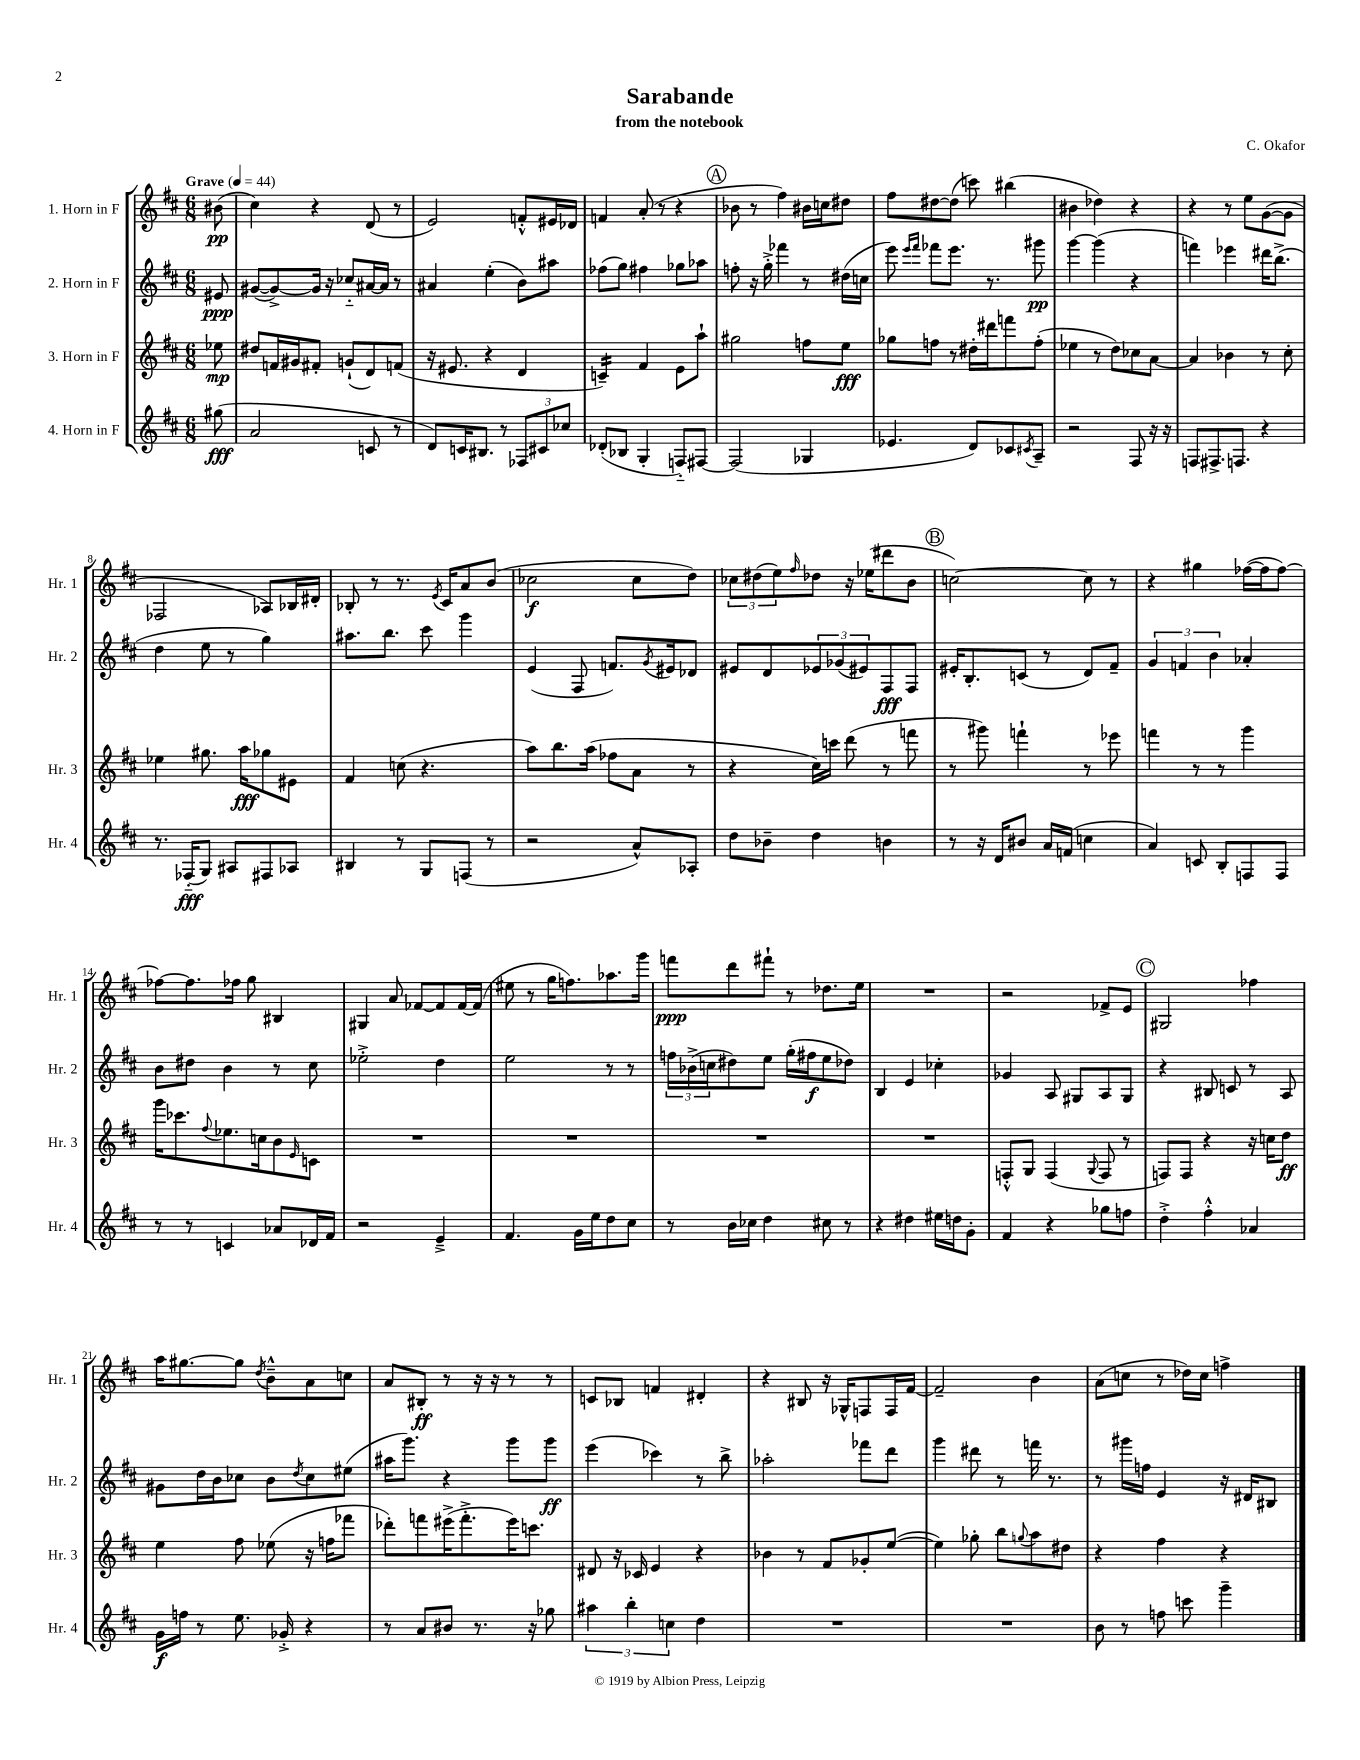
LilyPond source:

\header { title = "Sarabande" composer = "C. Okafor" subtitle = "from the notebook" }
<<
\new StaffGroup <<
\new Staff = "s0" \with { instrumentName = "1. Horn in F" shortInstrumentName = "Hr. 1" } {
    \clef treble \key d \major \numericTimeSignature \time 6/8 \partial 8 \tempo "Grave" 4 = 44
    bis'8\pp( |
    cis''4) r4 d'8( r8 |
    e'2) f'8-.-^ eis'16 des'16 |
    f'4 a'8-.( r8 r4 |
    \mark \markup { \circle "A" } bes'8 r8 fis''4) bis'16 c''16 dis''8 |
    fis''8 dis''8~ dis''8( c'''8) bis''4( |
    bis'4 des''4) r4 |
    r4 r8 e''8 g'8~( g'8 |
    fes2 aes8) bes16 dis'16-. |
    bes8-. r8 r8. \acciaccatura { e'8 } cis'16 a'8 b'8( |
    ces''2\f ces''8 d''8) |
    \tuplet 3/2 { ces''8 dis''8( e''8) } \grace { fis''16 } des''8 r16 ees''16( dis'''8 b'8 |
    \mark \markup { \circle "B" } c''2~) c''8 r8 |
    r4 gis''4 fes''16~( fes''16 fes''8~) |
    fes''8~ fes''8. fes''16 g''8 bis4 |
    gis4 a'8 fes'8~ fes'8 fes'16~ fes'16( |
    eis''8 r8 g''16 f''8.) aes''8. g'''16 |
    f'''8\ppp d'''8 fis'''8-! r8 des''8. e''16 |
    R2. |
    r2 fes'8-> e'8 |
    \mark \markup { \circle "C" } gis2 fes''4 |
    a''16 gis''8.~ gis''8 \acciaccatura { d''8 } b'8---^ a'8 c''8 |
    a'8 bis8-.\ff r8 r16 r16 r8 r8 |
    c'8 bes8 f'4 dis'4-. |
    r4 bis8 r16 ges16-^ f8 f16 fis'16~ |
    fis'2-- b'4 |
    a'8( c''8 r8 des''16) c''16 f''4-> \bar "|." |
}
\new Staff = "s1" \with { instrumentName = "2. Horn in F" shortInstrumentName = "Hr. 2" } {
    \clef treble \key d \major \numericTimeSignature \time 6/8 \partial 8
    eis'8\ppp |
    gis'8~( gis'8~->) gis'16 r16 ces''8-_ ais'16~ ais'16 r8 |
    ais'4 e''4-.( b'8) ais''8 |
    fes''8( g''8) fis''4 ges''8 aes''8 |
    \mark \markup { \circle "A" } f''8-. r16 g''16-.-> fes'''4 r8 dis''16( c''16 |
    e'''8) \grace { e'''16 fis'''16 } fes'''8 e'''8. r8. gis'''8\pp |
    g'''4~ g'''4( r4 |
    f'''4) ees'''4 dis'''16 b''8.->( |
    d''4 e''8 r8 g''4) |
    ais''8. b''8. cis'''8 g'''4 |
    e'4( fis8 f'8.) \acciaccatura { g'8 } eis'16 des'8 |
    eis'8 d'8 \tuplet 3/2 { ees'8 ges'8( eis'8) } fis8\fff fis8 |
    \mark \markup { \circle "B" } eis'16-. b8.-. c'8( r8 d'8) fis'8-- |
    \tuplet 3/2 { g'4 f'4 b'4 } aes'4-. |
    b'8 dis''8 b'4 r8 cis''8 |
    ees''2-.-> d''4 |
    e''2 r8 r8 |
    \tuplet 3/2 { f''16 bes'16->( c''16 } dis''8) e''8 g''16-.( fis''16\f e''8 des''8) |
    b4 e'4 ces''4-. |
    ges'4 a8 gis8 a8 gis8 |
    \mark \markup { \circle "C" } r4 bis8 c'8 r8 a8 |
    gis'8 d''16 b'16 ces''8 b'8 \acciaccatura { d''8 } ces''8 eis''8( |
    ais''16 g'''8.) r4 g'''8 g'''8\ff |
    e'''4( ces'''4) r8 b''8-> |
    aes''2-. fes'''8 d'''8 |
    g'''4 dis'''8 r8 f'''16 r8. |
    r8 gis'''16 f''16 e'4 r16 dis'16 bis8 \bar "|." |
}
\new Staff = "s2" \with { instrumentName = "3. Horn in F" shortInstrumentName = "Hr. 3" } {
    \clef treble \key d \major \numericTimeSignature \time 6/8 \partial 8
    ees''8\mp |
    dis''8 f'16 gis'16 fis'8-. g'8-!( d'8) f'8( |
    r16 eis'8. r4 d'4 |
    c'4:16--) fis'4 e'8 a''8-! |
    \mark \markup { \circle "A" } gis''2 f''8 e''8\fff |
    ges''8 f''8 r8 dis''16-. dis'''16 f'''8 f''8-.( |
    ees''4 r8 d''8) ces''8 a'8~ |
    a'4 bes'4 r8 cis''8-. |
    ees''4 gis''8. a''16\fff ges''8 eis'8 |
    fis'4 c''8( r4. |
    a''8) b''8. a''16( fes''8 a'8 r8 |
    r4 cis''16) c'''16 d'''8( r8 f'''8 |
    \mark \markup { \circle "B" } r8 gis'''8) f'''4-! r8 ees'''8 |
    f'''4 r8 r8 g'''4 |
    g'''16 ces'''8. \appoggiatura { fis''8 } ees''8. c''16 b'8 \grace { e'16 } c'8 |
    R2. |
    R2. |
    R2. |
    R2. |
    f8-.-^ g8 f4( \appoggiatura { g8 } f8 r8 |
    \mark \markup { \circle "C" } f8) f8 r4 r16 c''16 d''8\ff |
    e''4 fis''8 ees''8( r16 f''16 fes'''8 |
    des'''8-.) f'''8 eis'''16->( f'''8.-.-> eis'''16) c'''8. |
    dis'8 r16 ces'16 e'4 r4 |
    bes'4 r8 fis'8 ges'8-. e''8~( |
    e''4) ges''8-. b''8 \appoggiatura { g''8 } a''8 dis''8 |
    r4 fis''4 r4 \bar "|." |
}
\new Staff = "s3" \with { instrumentName = "4. Horn in F" shortInstrumentName = "Hr. 4" } {
    \clef treble \key d \major \numericTimeSignature \time 6/8 \partial 8
    gis''8\fff( |
    a'2 c'8 r8 |
    d'8) c'16 bis8. r8 \tuplet 3/2 { fes8 cis'8 ces''8 } |
    des'8-.( bes8 g4-. f8-_) fis8~ |
    \mark \markup { \circle "A" } fis2( ges4 |
    ees'4. d'8) ces'8 \acciaccatura { cis'8 } a8-- |
    r2 fis8 r16 r16 |
    f8 fis8.-> f8. r4 |
    r8. fes16-_\fff( g8) ais8 fis8 aes8 |
    bis4 r8 g8 f8( r8 |
    r2 a'8-^) aes8-. |
    d''8 bes'8-- d''4 b'4 |
    \mark \markup { \circle "B" } r8 r16 d'16 bis'8 a'16 f'16( c''4 |
    a'4) c'8 b8-. f8 f8 |
    r8 r8 c'4 aes'8 des'16 fis'16 |
    r2 e'4---> |
    fis'4. g'16 e''16 d''8 cis''8 |
    r8 b'16 ces''16 d''4 cis''8 r8 |
    r4 dis''4 eis''16 d''16 g'8-. |
    fis'4 r4 ges''8 f''8 |
    \mark \markup { \circle "C" } d''4-.-> fis''4-.-^ aes'4 |
    g'16\f f''16 r8 e''8. ges'16-.-> r4 |
    r8 a'8 bis'8 r8. r16 ges''8 |
    \tuplet 3/2 { ais''4 b''4-. c''4 } d''4 |
    R2. |
    R2. |
    b'8 r8 f''8 c'''8 g'''4-- \bar "|." |
}
>>
>>
